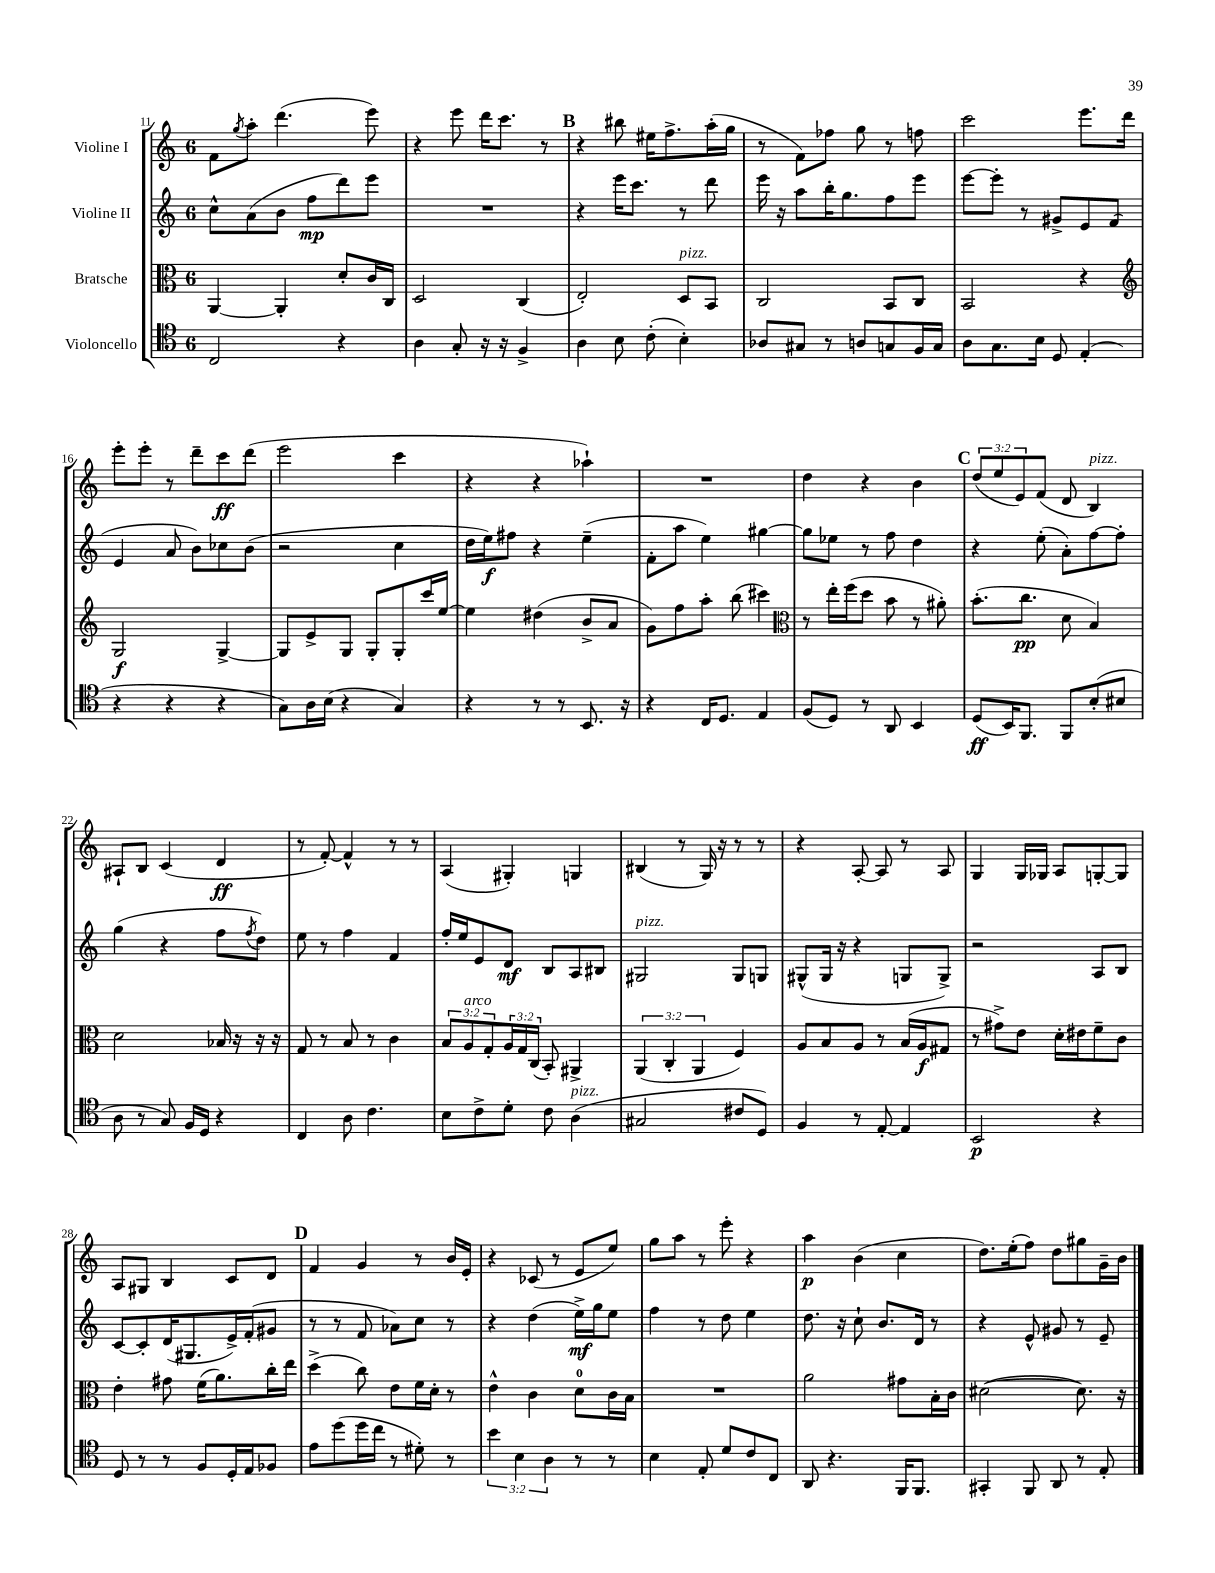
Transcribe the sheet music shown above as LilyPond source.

<<
\new StaffGroup <<
\new Staff = "s0" \with { instrumentName = "Violine I" } {
    \clef treble \key c \major \once \override Staff.TimeSignature.style = #'single-digit \time 6/8 \override Staff.TupletNumber.text = #tuplet-number::calc-fraction-text
    f'8 \acciaccatura { g''8 } a''8-. d'''4.( e'''8) |
    r4 e'''8 d'''16 c'''8. r8 |
    \mark \markup { \bold "B" } r4 bis''8 eis''16 f''8.-> a''16-.( g''16 |
    r8 f'8) fes''8 g''8 r8 f''8 |
    c'''2 e'''8. d'''16 |
    e'''8-. e'''8-. r8 d'''8-- c'''8\ff d'''8( |
    e'''2 c'''4 |
    r4 r4 aes''4-!) |
    R2. |
    d''4 r4 b'4 |
    \mark \markup { \bold "C" } \tuplet 3/2 { d''8( e''8 e'8) } f'8( d'8 b4^\markup { \italic "pizz." }) |
    ais8-! b8 c'4( d'4\ff |
    r8 f'8~-.) f'4-^ r8 r8 |
    a4( gis4-.) g4 |
    bis4( r8 g16) r16 r8 r8 |
    r4 a8~-. a8 r8 a8 |
    g4 g16 ges16 a8 g8~-. g8 |
    a8 gis8 b4 c'8 d'8 |
    \mark \markup { \bold "D" } f'4 g'4 r8 b'16 e'16-. |
    r4 ces'8( r8 e'8 e''8) |
    g''8 a''8 r8 e'''8-. r4 |
    a''4\p b'4( c''4 |
    d''8.) e''16-.( f''8) d''8 gis''8 g'16-- b'16 \bar "|." |
}
\new Staff = "s1" \with { instrumentName = "Violine II" } {
    \clef treble \key c \major \once \override Staff.TimeSignature.style = #'single-digit \time 6/8
    c''8-^ a'8( b'8 f''8\mp d'''8) e'''8 |
    R2. |
    \mark \markup { \bold "B" } r4 e'''16 c'''8. r8 d'''8 |
    e'''16 r16 a''8 b''16-. g''8. f''8 e'''8 |
    e'''8~ e'''8-. r8 gis'8-> e'8 f'8( |
    e'4 a'8 b'8) ces''8 b'8( |
    r2 c''4 |
    d''16 e''16\f) fis''8 r4 e''4--( |
    f'8-. a''8 e''4) gis''4~ |
    gis''8 ees''8 r8 f''8 d''4 |
    \mark \markup { \bold "C" } r4 e''8-.( a'8-.) f''8~ f''8-. |
    g''4( r4 f''8 \acciaccatura { f''8 } d''8) |
    e''8 r8 f''4 f'4 |
    f''16-. e''16 e'8 d'8\mf b8 a8 bis8 |
    gis2^\markup { \italic "pizz." } gis8 g8 |
    gis8-^( gis16 r16 r4 g8 g8->) |
    r2 a8 b8 |
    c'8~ c'8-. d'16( gis8. e'16->) f'16-.( gis'8 |
    \mark \markup { \bold "D" } r8 r8 f'8 aes'8) c''8 r8 |
    r4 d''4( e''16->\mf) g''16 e''8 |
    f''4 r8 d''8 e''4 |
    d''8. r16 c''8-! b'8. d'16 r8 |
    r4 e'8-^ gis'8 r8 e'8-- \bar "|." |
}
\new Staff = "s2" \with { instrumentName = "Bratsche" } {
    \clef alto \key c \major \once \override Staff.TimeSignature.style = #'single-digit \time 6/8 \override Staff.TupletNumber.text = #tuplet-number::calc-fraction-text
    a,4~ a,4-. d'8-. c'16 c16 |
    d2 c4( |
    \mark \markup { \bold "B" } e2-.) d8^\markup { \italic "pizz." } b,8 |
    c2 b,8 c8 |
    b,2 r4 |
    \clef treble g2\f g4~-> |
    g8 e'8-> g8 g8-. g8-. c'''16 e''16~ |
    e''4 dis''4( b'8-> a'8 |
    g'8) f''8 a''8-. b''8( cis'''4) |
    \clef alto r8 e''16-. f''16( d''8 b'8 r8 ais'8-.) |
    \mark \markup { \bold "C" } b'8.-.( c''8.\pp d'8 b4) |
    d'2 bes16 r16 r16 r16 |
    g8 r8 b8 r8 c'4 |
    \tuplet 3/2 { b8 a8^\markup { \italic "arco" } g8-. } \tuplet 3/2 { a16 g16 c16( } b,8-.) ais,4-> |
    \tuplet 3/2 { a,4( c4-. a,4 } f4) |
    a8 b8 a8 r8 b16( a16\f gis8 |
    r8 gis'8->) e'8 d'16-. eis'16 f'8-- c'8 |
    e'4-. gis'8 f'16( a'8.) c''16-. e''16 |
    \mark \markup { \bold "D" } d''4->( c''8) e'8 f'16 d'16-. r8 |
    e'4-^ c'4 d'8-0 c'16 b16 |
    R2. |
    a'2 gis'8 b16-. c'16 |
    dis'2~( dis'8.) r16 \bar "|." |
}
\new Staff = "s3" \with { instrumentName = "Violoncello" } {
    \clef tenor \key c \major \once \override Staff.TimeSignature.style = #'single-digit \time 6/8 \override Staff.TupletNumber.text = #tuplet-number::calc-fraction-text
    c2 r4 |
    a4 g8-. r16 r16 f4-> |
    \mark \markup { \bold "B" } a4 b8 c'8-.( b4-.) |
    aes8 gis8 r8 a8 g8 f16 g16 |
    a8 g8. b16 d8 e4-.( |
    r4 r4 r4 |
    g8) a16 b16( r4 g4) |
    r4 r8 r8 b,8. r16 |
    r4 c16 d8. e4 |
    f8( d8) r8 a,8 b,4 |
    \mark \markup { \bold "C" } d8\ff( b,16) f,8. f,8 b8-.( bis8 |
    a8 r8 g8) f16 d16 r4 |
    c4 a8 c'4. |
    b8 c'8-> d'8-. c'8 a4^\markup { \italic "pizz." }( |
    gis2 cis'8 d8) |
    f4 r8 e8~-. e4 |
    b,2\p r4 |
    d8 r8 r8 f8 d16-. e16 fes8 |
    \mark \markup { \bold "D" } e'8 d''8( d''16 c''16 r8 dis'8-.) r8 |
    \tuplet 3/2 { b'4 b4 a4 } r8 r8 |
    b4 e8-. d'8 c'8 c8 |
    a,8 r4. f,16 f,8. |
    gis,4-. f,8 a,8 r8 e8-. \bar "|." |
}
>>
>>
\layout { \context { \Score currentBarNumber = #11 } }
